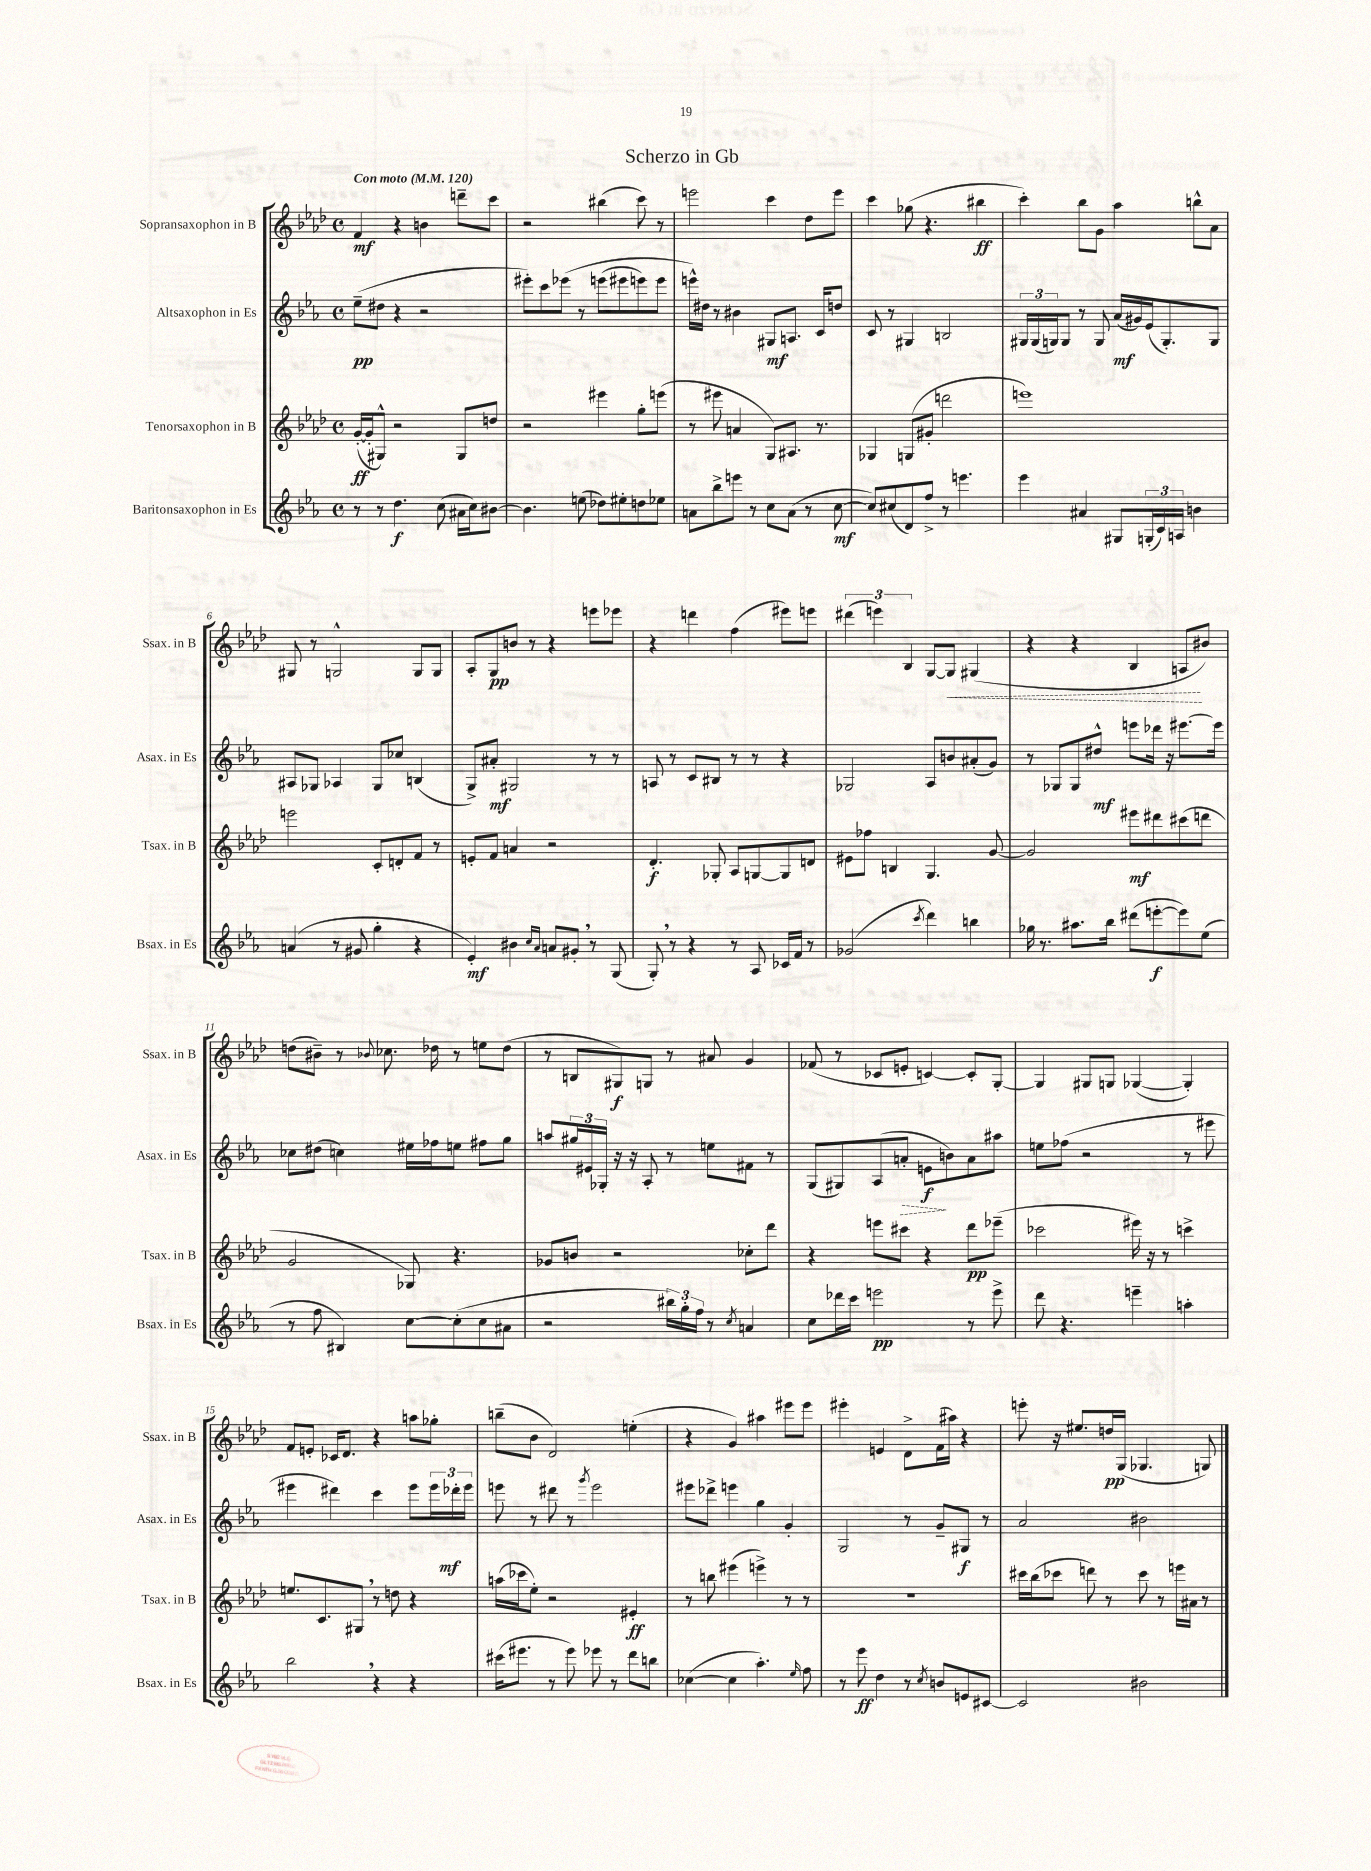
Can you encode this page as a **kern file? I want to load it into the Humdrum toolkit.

**kern	**dynam	**kern	**dynam	**kern	**dynam	**kern	**dynam
*part4	*part4	*part3	*part3	*part2	*part2	*part1	*part1
*staff4	*staff4	*staff3	*staff3	*staff2	*staff2	*staff1	*staff1
*I"Baritonsaxophon in Es	*	*I"Tenorsaxophon in B	*	*I"Altsaxophon in Es	*	*I"Sopransaxophon in B	*
*I'Bsax. in Es	*	*I'Tsax. in B	*	*I'Asax. in Es	*	*I'Ssax. in B	*
*clefG2	*	*clefG2	*	*clefG2	*	*clefG2	*
*k[b-e-a-]	*	*k[b-e-a-d-]	*	*k[b-e-a-]	*	*k[b-e-a-d-]	*
*M4/4	*	*M4/4	*	*M4/4	*	*M4/4	*
*met(c)	*	*met(c)	*	*met(c)	*	*met(c)	*
*MM120	*	*MM120	*	*MM120	*	*MM120	*
=1	=1	=1	=1	=1	=1	=1	=1
!	!	!	!	!	!	!LO:TX:a:B:t=Con moto	!
8r	.	([16g'/LL	ff	(8ee-~\L	pp	4f/	mf
.	.	16g'/J]	.	.	.	.	.
8r	.	8G#X^^/J)	.	8dd#X\J	.	.	.
4.dd\	f	2r	.	4r	.	4r	.
.	.	.	.	2r	.	4bn\	.
(8cc\	.	.	.	.	.	.	.
16a#X\LL	.	8G#/L	.	.	.	8dddn~\L	.
16cc\J)	.	.	.	.	.	.	.
[8b#X\J	.	8ddn/J	.	.	.	8ccc\J	.
=2	=2	=2	=2	=2	=2	=2	=2
4.b#\]	.	2r	.	8eee#X'\L)	.	2r	.
.	.	.	.	8ccc\	.	.	.
.	.	.	.	(8eee-X\J	.	.	.
(8een\	.	.	.	8r	.	.	.
8dd-X\L)	.	4eee#X\	.	(8eeen\L	.	(4bb#X\	.
8ee#X'\	.	.	.	8eee#X\	.	.	.
8ddn\	.	8gg'\L	.	8eeen\)	.	8ccc\)	.
8ee-X\J	.	(8eeen\J	.	8eee\J	.	8r	.
=3	=3	=3	=3	=3	=3	=3	=3
8an\L	.	8r	.	16eeen^^\LL)	.	2eeen\	.
.	.	.	.	16dd#X\JJ	.	.	.
8bb-^\	.	8eee#X\	.	8r	.	.	.
8eeen\J	.	4an/	.	4b#X\	.	.	.
8r	.	.	.	.	.	.	.
8cc\L	.	8G/L)	.	8G#X/L	mf	4ccc\	.
(8a\J	.	8.A#X/J	.	8.An/J	.	.	.
8r	.	.	.	.	.	8dd-\L	.
.	.	8.r	.	16c/KL	.	.	.
[8cc\	mf	.	.	8ddn/J	.	8eee\J	.
=4	=4	=4	=4	=4	=4	=4	=4
8cc/L])	.	4G-X/	.	8c/	.	4ccc\	.
(8cc#X/	.	.	.	8r	.	.	.
8d/)	.	(8Gn/L	.	4G#X/	.	(8gg-X\	.
8ff^/J	.	8g#X'/J	.	.	.	4.r	.
8r	.	2dddn\	.	2Bn/	.	.	.
4.eeen\	.	.	.	.	.	.	.
.	.	.	.	.	.	4bb#X\	ff
=5	=5	=5	=5	=5	=5	=5	=5
4eee-\	.	1eeen)	.	24G#X/LL	.	4ccc'\)	.
.	.	.	.	(24G#/	.	.	.
.	.	.	.	24Gn/J)	.	.	.
.	.	.	.	8G/J	.	.	.
4a#X/	.	.	.	8r	.	8bb-\L	.
.	.	.	.	8G/	.	8g\J	.
8G#X/L	.	.	.	(16a-/LL	mf	4aa-\	.
.	.	.	.	16g#X/)	.	.	.
(24Gn'/L	.	.	.	(16e-/J	.	.	.
24c/)	.	.	.	.	.	.	.
.	.	.	.	8.G'/)	.	.	.
24An/JJ	.	.	.	.	.	.	.
4bn\	.	.	.	.	.	8bbn^^\L	.
.	.	.	.	8G/J	.	8a-\J	.
!!LO:LB:g=z
=6	=6	=6	=6	=6	=6	=6	=6
(4an/	.	2eeen\	.	8A#X/L	.	8G#X/	.
.	.	.	.	8G-X/J	.	8r	.
8r	.	.	.	4A-X/	.	2Gn^^/	.
8g#X/	.	.	.	.	.	.	.
4gg'\	.	8c'/L	.	8G-/L	.	.	.
.	.	8dn'/	.	8cc-X/J	.	.	.
4r	.	8f/J	.	(4Bn/	.	8G/L	.
.	.	8r	.	.	.	8G/J	.
=7	=7	=7	=7	=7	=7	=7	=7
4e-'/)	mf	8en'/L	.	8G^/L)	.	8A-'/L	.
.	.	8f/J	.	8a#X'/J	mf	8G/	pp
4b#X\	.	4an/	.	2G#X/	.	8bn/J	.
.	.	.	.	.	.	8r	.
16qqcc/LL	.	.	.	.	.	.	.
16qqa-/JJ	.	.	.	.	.	.	.
8an/L	.	2r	.	.	.	4r	.
8g#X',/J	.	.	.	.	.	.	.
8r	.	.	.	8r	.	8eeen\L	.
(8G/	.	.	.	8r	.	8eee-X\J	.
=8	=8	=8	=8	=8	=8	=8	=8
8G',/)	.	4.d-'/	f	8An/	.	4r	.
8r	.	.	.	8r	.	.	.
4r	.	.	.	8c/L	.	4dddn\	.
.	.	8G-X'/	.	8B#X/J	.	.	.
8r	.	8A-/L	.	8r	.	(4ff\	.
8A-/	.	[8Gn/	.	8r	.	.	.
16c-X/LL	.	8G/]	.	4r	.	8eee#X\L)	.
16f/JJ	.	.	.	.	.	.	.
8r	.	8dn/J	.	.	.	8eeen\J	.
=9	=9	=9	=9	=9	=9	=9	=9
(2g-X/	.	8e#X\L	.	2G-X/	.	(6ddd#X\	.
.	.	8ff-X\J	.	.	.	.	.
.	.	.	.	.	.	6eeen\)	.
.	.	4Bn/	.	.	.	.	.
.	.	.	.	.	.	6B-/	.
8qccc/	.	.	.	.	.	.	.
4ddd\)	.	4.G/	.	8A-/L	.	[8G/L	.
!	!	!	!	!	!	!	!LO:HP:b
.	.	.	.	8bn/	.	8G/J]	<
4bbn\	.	.	.	(8a#X'/	.	(4G#X/	.
.	.	[8g/	.	8g/J)	.	.	.
=10	=10	=10	=10	=10	=10	=10	=10
16gg-X\	.	2g/]	.	8r	.	4r	.
8.r	.	.	.	.	.	.	.
.	.	.	.	8G-X/L	.	.	.
8.aa#X\L	.	.	.	8G-/	.	4r	.
.	.	.	.	8dd#X^^/J	mf	.	.
16bb-\Jk	.	.	.	.	.	.	.
(8ddd#X\L	.	8eee#X\L	mf	8eeen\L	.	4B-/	.
[8eeen'\	f	8ddd#X\	.	16ddd-X\Jk	.	.	.
.	.	.	.	16r	.	.	.
8eee\])	.	(8ccc#X\	.	[8.eee#X\L	.	8An/L	.
(8ee-\J	.	8dddn\J	.	.	.	8b#X/J)	[
.	.	.	.	16eee#\Jk]	.	.	.
!!LO:LB:g=z
=11	=11	=11	=11	=11	=11	=11	=11
8r	.	2g/	.	8cc-X\L	.	(8ddn\L	.
8ff\	.	.	.	(8dd#X\J	.	8b#X~\J)	.
4B#X/)	.	.	.	4ccn\)	.	8r	.
.	.	.	.	.	.	8qqb-X/	.
.	.	.	.	.	.	8.cc-X\	.
[8cc\L	.	8G-X/)	.	16ee#X\LL	.	.	.
.	.	.	.	16ff-X\J	.	16dd-X\	.
(8cc'\]	.	4.r	.	8een\J	.	8r	.
8cc\	.	.	.	8ff#X\L	.	8een\L	.
8a#X\J	.	.	.	8gg\J	.	(8dd-\J	.
=12	=12	=12	=12	=12	=12	=12	=12
2r	.	8g-X/L	.	8aan/L	.	8r	.
.	.	8bn/J	.	24gg#X/L	.	8Bn/L	.
.	.	.	.	24e#X/	.	.	.
.	.	.	.	24G-X'/JJ	.	.	.
.	.	2r	.	16r	.	8G#X/)	f
.	.	.	.	16r	.	.	.
.	.	.	.	8A-'/	.	8Gn/J	.
24bb#X\LL)	.	.	.	8r	.	8r	.
24gg'\	.	.	.	.	.	.	.
24ff\JJ	.	.	.	.	.	.	.
8r	.	.	.	8een\L	.	8a#X/	.
8qcc/	.	.	.	.	.	.	.
4an/	.	8cc-X'\L	.	8f#X\J	.	4g/	.
.	.	8ddd-\J	.	8r	.	.	.
=13	=13	=13	=13	=13	=13	=13	=13
8cc\L	.	4r	.	(8G/L	.	(8f-X/	.
16ddd-X\L	.	.	.	8G#X/)	.	8r	.
16ccc\JJ	.	.	.	.	.	.	.
2eeen\	pp	8eeen\L	.	(8A-/	.	8c-X/L	.
!	!	!	!	!	!LO:HP:b	!	!
.	.	8ccc#X\J	.	8an'/J	>	8en'/J	.
.	.	4r	.	8en\L	f	[4cn/)	.
.	.	.	.	8bn\)	]	.	.
8r	.	8ddd-\L	pp	8a\	.	8c'/L]	.
8eee^\	.	(8eee-X~\J	.	8aa#X\J	.	[8G'/J	.
=14	=14	=14	=14	=14	=14	=14	=14
8ddd\	.	2ccc-X\	.	8een\L	.	4G/]	.
4.r	.	.	.	(8ff-X\J	.	.	.
.	.	.	.	2r	.	8G#X/L	.
.	.	.	.	.	.	8Gn/J	.
4eeen~\	.	16eee#X\)	.	.	.	([4G-X/	.
.	.	16r	.	.	.	.	.
.	.	8r	.	.	.	.	.
4aan'\	.	4cccn^\	.	8r	.	4G-'/])	.
.	.	.	.	8eee#X\	.	.	.
!!LO:LB:g=z
=15	=15	=15	=15	=15	=15	=15	=15
2bb-,\	.	8.een/L	.	4eee#X\	.	8f/L	.
.	.	.	.	.	.	8en'/J	.
.	.	8.c/	.	.	.	.	.
.	.	.	.	4ddd#X\)	.	16c-X/KL	.
.	.	.	.	.	.	8.d-/J	.
.	.	8G#X,/J	.	.	.	.	.
4r	.	8r	.	4ccc\	.	4r	.
.	.	8ddn\	.	.	.	.	.
4r	.	4r	.	8eee#\L	.	8aan\L	.
.	.	.	.	24eee#\L	.	8gg-X'\J	.
.	.	.	.	24ddd-X'\	mf	.	.
.	.	.	.	24eee#\JJ	.	.	.
=16	=16	=16	=16	=16	=16	=16	=16
(16ccc#X\KL	.	(16aan\LL	.	8eeen\	.	(8bbn~\L	.
8.eee#X\J	.	16ccc-X\J	.	.	.	.	.
.	.	8ee-'\J)	.	8r	.	8b-\J	.
8r	.	2r	.	8ddd#X\	.	2d-/)	.
8eee#\)	.	.	.	8r	.	.	.
.	.	.	.	8qggg/	.	.	.
8eee-X\	.	.	.	2eee\	.	.	.
8r	.	.	.	.	.	.	.
8ddd\L	.	4e#X'/	ff	.	.	(4een'\	.
8bbn\J	.	.	.	.	.	.	.
=17	=17	=17	=17	=17	=17	=17	=17
([4cc-X\	.	8r	.	8eee#X\L	.	4r	.
.	.	8bbn\	.	8ddd-X^\J	.	.	.
4cc-\]	.	(4eee#X\	.	4eeen\	.	4g/)	.
4.aa-'\)	.	4eeen^\)	.	4gg\	.	4aa#X\	.
.	.	8r	.	4g'/	.	8eee#X\L	.
16qqee-/	.	.	.	.	.	.	.
8ff\	.	8r	.	.	.	8eee#\J	.
=18	=18	=18	=18	=18	=18	=18	=18
8r	.	1r	.	2G/	.	4eee#X'\	.
8eee-\	ff	.	.	.	.	.	.
4dd\	.	.	.	.	.	4en/	.
8r	.	.	.	8r	.	8d-^\L	.
8qcc/	.	.	.	.	.	.	.
8bn/L	.	.	.	8g~/L	.	(16f\L	.
.	.	.	.	.	.	16aa#X\JJ)	.
8en/	.	.	.	8G#X/J	f	4r	.
[8c#X/J	.	.	.	8r	.	.	.
=19	=19	=19	=19	=19	=19	=19	=19
2c#/]	.	16ccc#X\LL	.	2a-/	.	8eeen'\	.
.	.	(16bb-\J	.	.	.	.	.
.	.	8ccc-X\J	.	.	.	16r	.
.	.	.	.	.	.	8.ee#X/L	.
.	.	8dddn\)	.	.	.	.	.
.	.	8r	.	.	.	16ddn/L	pp
.	.	.	.	.	.	(16G/JJ	.
2b#X\	.	8ccc-\	.	2b#X\	.	4.G-X/	.
.	.	8r	.	.	.	.	.
.	.	16eeen\LL	.	.	.	.	.
.	.	16a#X\JJ	.	.	.	.	.
.	.	8r	.	.	.	8Gn/)	.
==	==	==	==	==	==	==	==
*-	*-	*-	*-	*-	*-	*-	*-
